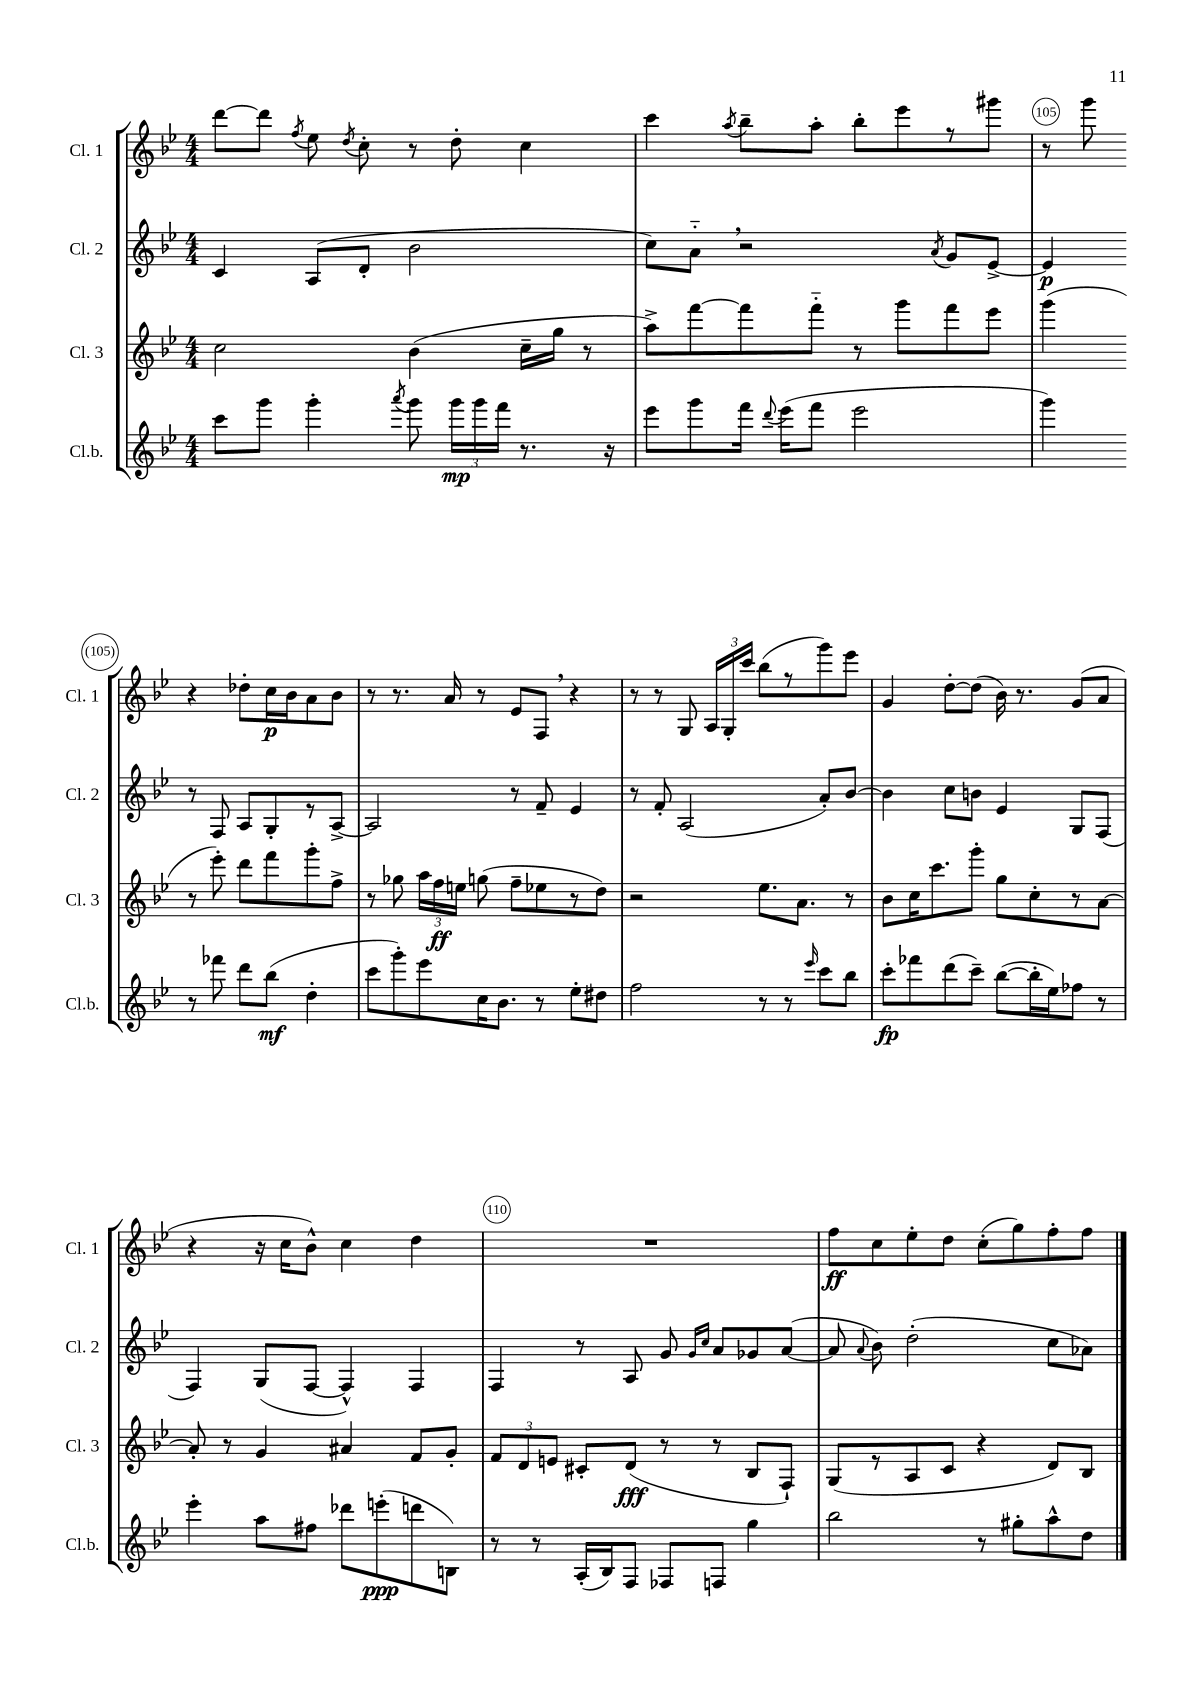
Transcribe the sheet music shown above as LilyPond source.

<<
\new StaffGroup <<
\new Staff = "s0" \with { instrumentName = "Cl. 1" shortInstrumentName = "Cl. 1" } {
    \clef treble \key bes \major \numericTimeSignature \time 4/4
    \autoBeamOff d'''8[~ d'''8] \acciaccatura { f''8 } ees''8 \acciaccatura { d''8 } c''8-. r8 d''8-. c''4 |
    c'''4 \acciaccatura { a''8 } bes''8[-- a''8]-. bes''8[-. ees'''8 r8 gis'''8] |
    r8 g'''8 r4 des''8[-. c''16\p bes'16 a'8 bes'8] |
    r8 r8. a'16 r8 ees'8[ f8] \breathe r4 |
    r8 r8 g8 \tuplet 3/2 { a16[ g16-. c'''16] } bes''8[( r8 g'''8) ees'''8] |
    g'4 d''8[~-. d''8]( bes'16) r8. g'8[( a'8] |
    r4 r16 c''16[ bes'8]-^) c''4 d''4 |
    R1 |
    f''8[\ff c''8 ees''8-. d''8] c''8[-.( g''8) f''8-. f''8] \bar "|." |
}
\new Staff = "s1" \with { instrumentName = "Cl. 2" shortInstrumentName = "Cl. 2" } {
    \clef treble \key bes \major \numericTimeSignature \time 4/4
    \autoBeamOff c'4 a8[( d'8]-. bes'2 |
    c''8[) a'8]-_ \breathe r2 \acciaccatura { a'8 } g'8[ ees'8]~-> |
    ees'4\p r8 f8 a8[ g8-. r8 a8]~-> |
    a2 r8 f'8-- ees'4 |
    r8 f'8-. a2( a'8[-.) bes'8]~ |
    bes'4 c''8[ b'8] ees'4 g8[ f8]( |
    f4) g8[( f8]~ f4-^) f4 |
    f4 r8 a8 g'8 \grace { g'16[ c''16] } a'8[ ges'8 a'8]~( |
    a'8 \appoggiatura { a'8 } bes'8) d''2-.( c''8[ aes'8]) \bar "|." |
}
\new Staff = "s2" \with { instrumentName = "Cl. 3" shortInstrumentName = "Cl. 3" } {
    \clef treble \key bes \major \numericTimeSignature \time 4/4
    \autoBeamOff c''2 bes'4( c''16[-- g''16] r8 |
    a''8[->) f'''8~ f'''8 f'''8]-_ r8 g'''8[ f'''8 ees'''8] |
    g'''4( r8 ees'''8-.) d'''8[ f'''8 g'''8-. f''8]-> |
    r8 ges''8 \tuplet 3/2 { a''16[ f''16\ff e''16] } g''8( f''8[-- ees''8 r8 d''8]) |
    r2 ees''8.[ a'8.] r8 |
    bes'8[ c''16 c'''8. g'''8]-. g''8[ c''8-. r8 a'8]~ |
    a'8-. r8 g'4 ais'4 f'8[ g'8]-. |
    \tuplet 3/2 { f'8[ d'8 e'8] } cis'8[-. d'8]\fff( r8 r8 bes8[ f8]-!) |
    g8[( r8 a8 c'8] r4 d'8[) bes8] \bar "|." |
}
\new Staff = "s3" \with { instrumentName = "Cl.b." shortInstrumentName = "Cl.b." } {
    \clef treble \key bes \major \numericTimeSignature \time 4/4
    \autoBeamOff c'''8[ g'''8] g'''4-. \acciaccatura { a'''8 } g'''8 \tuplet 3/2 { g'''16[\mp g'''16 f'''16] } r8. r16 |
    ees'''8[ g'''8 f'''16] \appoggiatura { d'''8 } ees'''16[( f'''8] ees'''2 |
    g'''4) r8 fes'''8 d'''8[ bes''8]\mf( d''4-. |
    c'''8[ g'''8-.) ees'''8 c''16 bes'8.] r8 ees''8[-. dis''8] |
    f''2 r8 r8 \grace { ees'''16 } c'''8[ bes''8] |
    c'''8[-.\fp fes'''8 d'''8( c'''8]--) bes''8[~( bes''16-. ees''16) fes''8] r8 |
    ees'''4-. a''8[ fis''8] des'''8[ e'''8-.\ppp( d'''8 b8]) |
    r8 r8 a16[-.( bes16) f8] fes8[ f8] g''4 |
    bes''2 r8 gis''8[-. a''8-^ d''8] \bar "|." |
}
>>
>>
\layout { \context { \Score currentBarNumber = #103 \override BarNumber.break-visibility = ##(#f #t #t) barNumberVisibility = #(every-nth-bar-number-visible 5) \override BarNumber.stencil = #(make-stencil-circler 0.1 0.3 ly:text-interface::print) } }
